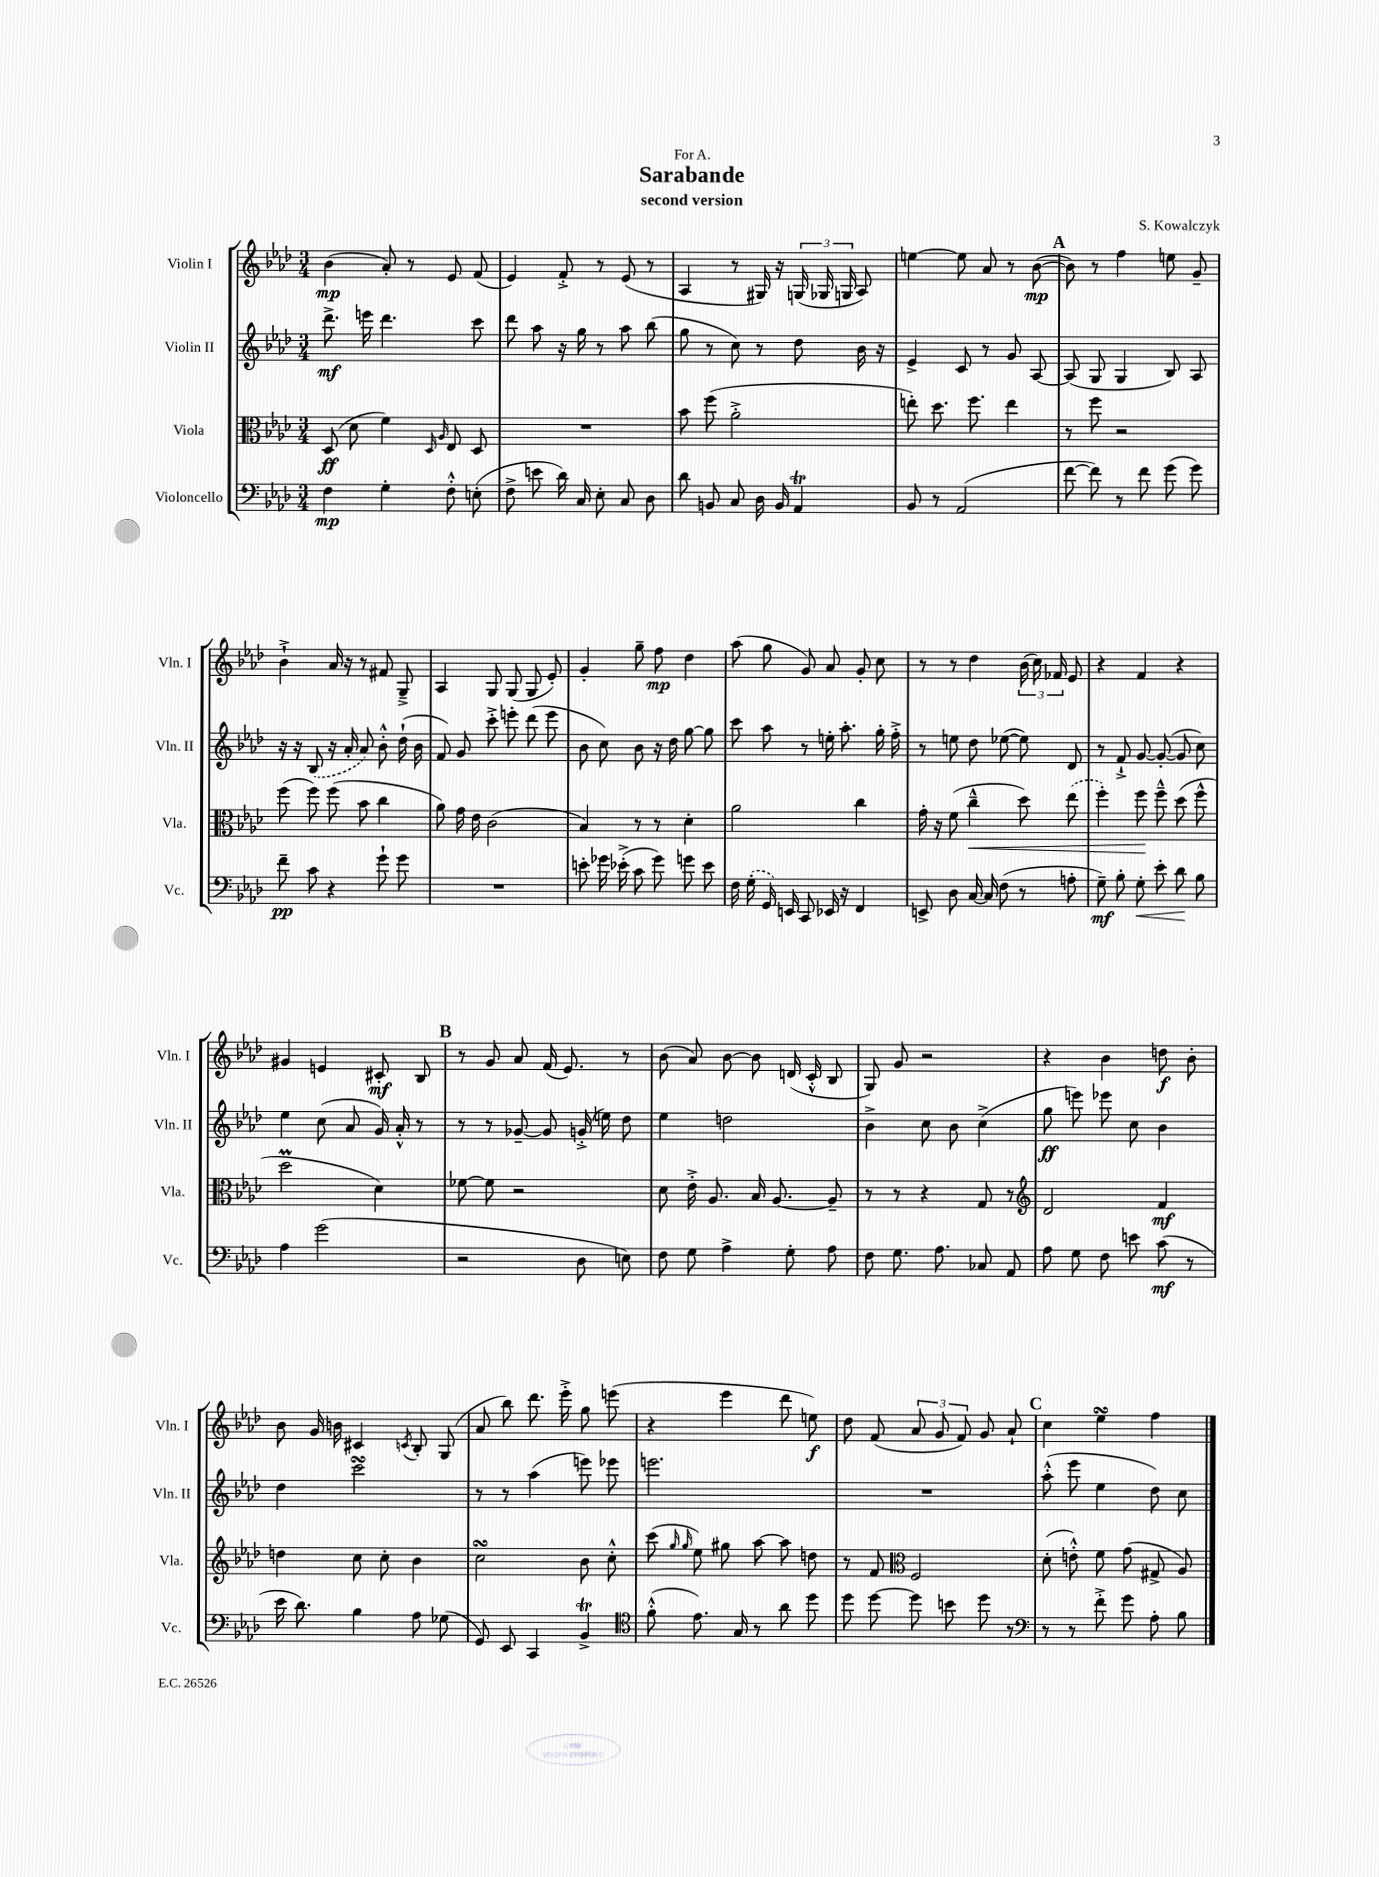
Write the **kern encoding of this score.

**kern	**dynam	**kern	**dynam	**kern	**dynam	**kern	**dynam
*part4	*part4	*part3	*part3	*part2	*part2	*part1	*part1
*staff4	*staff4	*staff3	*staff3	*staff2	*staff2	*staff1	*staff1
*I"Violoncello	*	*I"Viola	*	*I"Violin II	*	*I"Violin I	*
*I'Vc.	*	*I'Vla.	*	*I'Vln. II	*	*I'Vln. I	*
*clefF4	*	*clefC3	*	*clefG2	*	*clefG2	*
*k[b-e-a-d-]	*	*k[b-e-a-d-]	*	*k[b-e-a-d-]	*	*k[b-e-a-d-]	*
*M3/4	*	*M3/4	*	*M3/4	*	*M3/4	*
=1	=1	=1	=1	=1	=1	=1	=1
4F\	mp	(8D-/	ff	8.ddd-^\	mf	(4b-\	mp
.	.	8d-\	.	.	.	.	.
.	.	.	.	16eeen\	.	.	.
4G'\	.	4f\)	.	4.ddd-\	.	8a-'/)	.
.	.	.	.	.	.	8r	.
.	.	16qqD-/	.	.	.	.	.
.	.	16qqA-/	.	.	.	.	.
8F'^^\	.	8E-/	.	.	.	8e-/	.
(8En'\	.	8D-/	.	8ccc\	.	(8f/	.
=2	=2	=2	=2	=2	=2	=2	=2
8F^\	.	2.r	.	8ddd-\	.	4e-/)	.
8en\	.	.	.	8aa-\	.	.	.
16d-\)	.	.	.	16r	.	8f'^/	.
16C/	.	.	.	16gg\	.	.	.
8E-'\	.	.	.	8r	.	8r	.
8C/	.	.	.	8aa-\	.	(8e-/	.
8D-\	.	.	.	(8bb-\	.	8r	.
=3	=3	=3	=3	=3	=3	=3	=3
8d-\	.	8b-\	.	8gg\	.	4A-/	.
8BBn/	.	(8ff\	.	8r	.	.	.
8C/	.	2a-'^\	.	8cc\)	.	8r	.
16D-\	.	.	.	8r	.	16G#X/)	.
16BB/	.	.	.	.	.	16r	.
4AA-T/	.	.	.	8dd-\	.	(24Gn/	.
.	.	.	.	.	.	24G-X/	.
.	.	.	.	.	.	24Gn/	.
.	.	.	.	16b-\	.	8A-/)	.
.	.	.	.	16r	.	.	.
=4	=4	=4	=4	=4	=4	=4	=4
8BB-/	.	8een'\)	.	4e-^/	.	[4een\	.
8r	.	8.dd-\	.	.	.	.	.
(2AA-/	.	.	.	8c/	.	8ee\]	.
.	.	8.ff\	.	.	.	.	.
.	.	.	.	8r	.	8a-/	.
.	.	4ee\	.	8g/	.	8r	.
.	.	.	.	[8A-/	.	([8b-\	mp
!!LO:REH:place=s1:t=A
=5	=5	=5	=5	=5	=5	=5	=5
[8f\	.	8r	.	(8A-/]	.	8b-\])	.
8f\])	.	8ff\	.	8G/	.	8r	.
8r	.	2r	.	4G/	.	4ff\	.
8f\	.	.	.	.	.	.	.
(8g\	.	.	.	8B-/)	.	8een\	.
8g\)	.	.	.	8A-/	.	8g~/	.
!!LO:LB:g=z
=6	=6	=6	=6	=6	=6	=6	=6
8f~\	pp	(8ff\	.	16r	.	4b-`^\	.
.	.	.	.	16r	.	.	.
8c\	.	8ff\)	.	(8B-/	.	.	.
4r	.	(8ff\	.	16r	.	16a-/	.
.	.	.	.	16a-'/	.	16r	.
.	.	8b-\	.	8a-/)	.	8r	.
8g`\	.	4cc\	.	8b-'^^\	.	8f#X/	.
8g\	.	.	.	(16dd-`\	.	8G~^/	.
.	.	.	.	16b-\	.	.	.
=7	=7	=7	=7	=7	=7	=7	=7
2.r	.	8a-\)	.	8f/)	.	4A-/	.
.	.	16g\	.	8g/	.	.	.
.	.	16e-\	.	.	.	.	.
.	.	(2c\	.	8ccc'^\	.	8G/	.
.	.	.	.	8eeen'\	.	(8G/	.
.	.	.	.	(8ddd-\	.	8G/	.
.	.	.	.	8eee\	.	8e-'/)	.
=8	=8	=8	=8	=8	=8	=8	=8
8en'\	.	4B-/)	.	8b-\	.	4g'/	.
16g-X\	.	.	.	8cc\)	.	.	.
(16e-X'^\	.	.	.	.	.	.	.
8c\	.	8r	.	8b-\	.	8gg~\	.
8g-\)	.	8r	.	16r	.	8ff\	mp
.	.	.	.	16dd-\	.	.	.
8gn\	.	4d-'\	.	[8gg\	.	4dd-\	.
8e-\	.	.	.	8gg\]	.	.	.
=9	=9	=9	=9	=9	=9	=9	=9
16F\	.	2a-\	.	8ccc\	.	(8aa-\	.
(16G'\	.	.	.	.	.	.	.
16GG/)	.	.	.	8aa-\	.	8gg\	.
16EEn/	.	.	.	.	.	.	.
8CC/	.	.	.	8r	.	8g/)	.
16EE-X/	.	.	.	16een'\	.	8a-/	.
16r	.	.	.	8.aa-'\	.	.	.
4FF/	.	4cc\	.	.	.	8g'/	.
.	.	.	.	16gg'\	.	8cc\	.
.	.	.	.	16ff'^\	.	.	.
=10	=10	=10	=10	=10	=10	=10	=10
8EEn^/	.	16g'\	.	8r	.	8r	.
.	.	16r	.	.	.	.	.
8D-\	.	(8f\	.	8een\	.	8r	.
!	!	!	!LO:HP:b	!	!	!	!
[16C/	.	4cc~^^\	<	8dd-\	.	4dd-\	.
16C/]	.	.	.	.	.	.	.
(8F\	.	.	.	([8ee-X\	.	.	.
8r	.	8dd-\)	.	8ee-\])	.	(24b-\	.
.	.	.	.	.	.	24cc\)	.
.	.	.	.	.	.	24f-X/	.
8An'\	.	(8ee-\	.	8d-/	.	8e-/	.
=11	=11	=11	=11	=11	=11	=11	=11
8G~\)	mf	4ff'\)	.	8r	.	4r	.
8B-'\	.	.	.	8f`^/	.	.	.
!	!LO:HP:b	!	!	!	!	!	!
8G'\	<	8ff\	.	[8g/	.	4f/	.
8e-'\	.	8ff~^^\	[	(8g'/_	.	.	.
8d-\	.	(8dd-\	.	8g/]	.	4r	.
8B-\	[	8ff^^\	.	8cc\)	.	.	.
!!LO:LB:g=z
=12	=12	=12	=12	=12	=12	=12	=12
4A-\	.	2dd-M\	.	4ee-\	.	4g#X/	.
(2g\	.	.	.	(8cc\	.	4en/	.
.	.	.	.	8a-/	.	.	.
.	.	4d-\)	.	16g/)	.	8c#X'/	mf
.	.	.	.	16a-'^^/	.	.	.
.	.	.	.	8r	.	8B-/	.
!!LO:REH:place=s1:t=B
=13	=13	=13	=13	=13	=13	=13	=13
2r	.	[8f-X\	.	8r	.	8r	.
.	.	8f-\]	.	8r	.	8g/	.
.	.	2r	.	[8g-X~/	.	8a-/	.
.	.	.	.	8g-/]	.	(16f/	.
.	.	.	.	.	.	8.e-/)	.
8D-\	.	.	.	(16gn'^/	.	.	.
.	.	.	.	16een\)	.	.	.
8En\)	.	.	.	8dd-\	.	8r	.
=14	=14	=14	=14	=14	=14	=14	=14
8F\	.	8d-\	.	4ee-\	.	(8b-\	.
8G\	.	16e-'^\	.	.	.	8a-/)	.
.	.	8.A-/	.	.	.	.	.
4A-^\	.	.	.	2ddn\	.	[8b-\	.
.	.	16B-/	.	.	.	8b-\]	.
.	.	[8.A-/	.	.	.	.	.
8G'\	.	.	.	.	.	(16dn/	.
.	.	.	.	.	.	16c'^^/	.
8A-\	.	8A-~/]	.	.	.	8B-/	.
=15	=15	=15	=15	=15	=15	=15	=15
8F\	.	8r	.	4b-^\	.	8G/)	.
8.G\	.	8r	.	.	.	8g/	.
.	.	4r	.	8cc\	.	2r	.
8.A-\	.	.	.	.	.	.	.
.	.	.	.	8b-\	.	.	.
8C-X/	.	8G/	.	(4cc^\	.	.	.
8AA-/	.	8r	.	.	.	.	.
=16	=16	=16	=16	=16	=16	=16	=16
*	*	*clefG2	*	*	*	*	*
8A-\	.	2d-/	.	8gg\	ff	4r	.
8G\	.	.	.	8eeen\)	.	.	.
8F\	.	.	.	8eee-X\	.	4b-\	.
8en\	.	.	.	8cc\	.	.	.
(8c\	mf	4f/	mf	4b-\	.	8ddn\	f
8r	.	.	.	.	.	8b-'\	.
!!LO:LB:g=z
=17	=17	=17	=17	=17	=17	=17	=17
16e-\	.	4ddn\	.	4dd-\	.	8b-\	.
8.d-\)	.	.	.	.	.	.	.
.	.	.	.	.	.	16g/	.
.	.	.	.	.	.	16bn\	.
4B-\	.	8cc\	.	2cccsSsS\	.	4c#X/	.
.	.	8cc'\	.	.	.	.	.
.	.	.	.	.	.	8qcn/	.
8A-\	.	4b-\	.	.	.	8B-'/	.
(8G-X\	.	.	.	.	.	(8G/	.
=18	=18	=18	=18	=18	=18	=18	=18
8GG/)	.	2ccsSsS\	.	8r	.	8a-/	.
8EE-/	.	.	.	8r	.	8bb-\)	.
4CC/	.	.	.	(4aa-\	.	8.ddd-\	.
.	.	.	.	.	.	16eee-'^\	.
4BB-T^/	.	8b-\	.	8eeen\)	.	8gg\	.
.	.	8cc'^^\	.	8eee-X\	.	(8eeen\	.
=19	=19	=19	=19	=19	=19	=19	=19
*clefC4	*	*	*	*	*	*	*
(8f'^^\	.	(8ccc\	.	2.eeen\	.	4r	.
.	.	16qqgg/	.	.	.	.	.
.	.	16qqgg/	.	.	.	.	.
8.e-\)	.	8ee-\)	.	.	.	.	.
.	.	8gg#X\	.	.	.	4eee-\	.
16G/	.	.	.	.	.	.	.
8r	.	[8aa-\	.	.	.	.	.
8a-\	.	8aa-\]	.	.	.	8ddd-\	.
8dd-\	.	8ddn\	.	.	.	8een\)	f
=20	=20	=20	=20	=20	=20	=20	=20
8dd-\	.	8r	.	2.r	.	8dd-\	.
[8dd-\	.	8f/	.	.	.	(8f/	.
*	*	*clefC3	*	*	*	*	*
8dd-\]	.	2F/	.	.	.	12a-/	.
.	.	.	.	.	.	12g/	.
8bn\	.	.	.	.	.	.	.
.	.	.	.	.	.	12f/)	.
8dd-\	.	.	.	.	.	8g/	.
8r	.	.	.	.	.	8a-`/	.
!!LO:REH:place=s1:t=C
=21	=21	=21	=21	=21	=21	=21	=21
*clefF4	*	*	*	*	*	*	*
8r	.	(8d-'\	.	(8aa-'^^\	.	4cc\	.
8r	.	8en'^^\)	.	8eee-\	.	.	.
8f'^\	.	8f\	.	4ee-\	.	4ee-sSSS\	.
8g\	.	(8g\	.	.	.	.	.
8A-'\	.	8G#X^/	.	8dd-\)	.	4ff\	.
8B-\	.	8A-/)	.	8cc\	.	.	.
==	==	==	==	==	==	==	==
*-	*-	*-	*-	*-	*-	*-	*-
